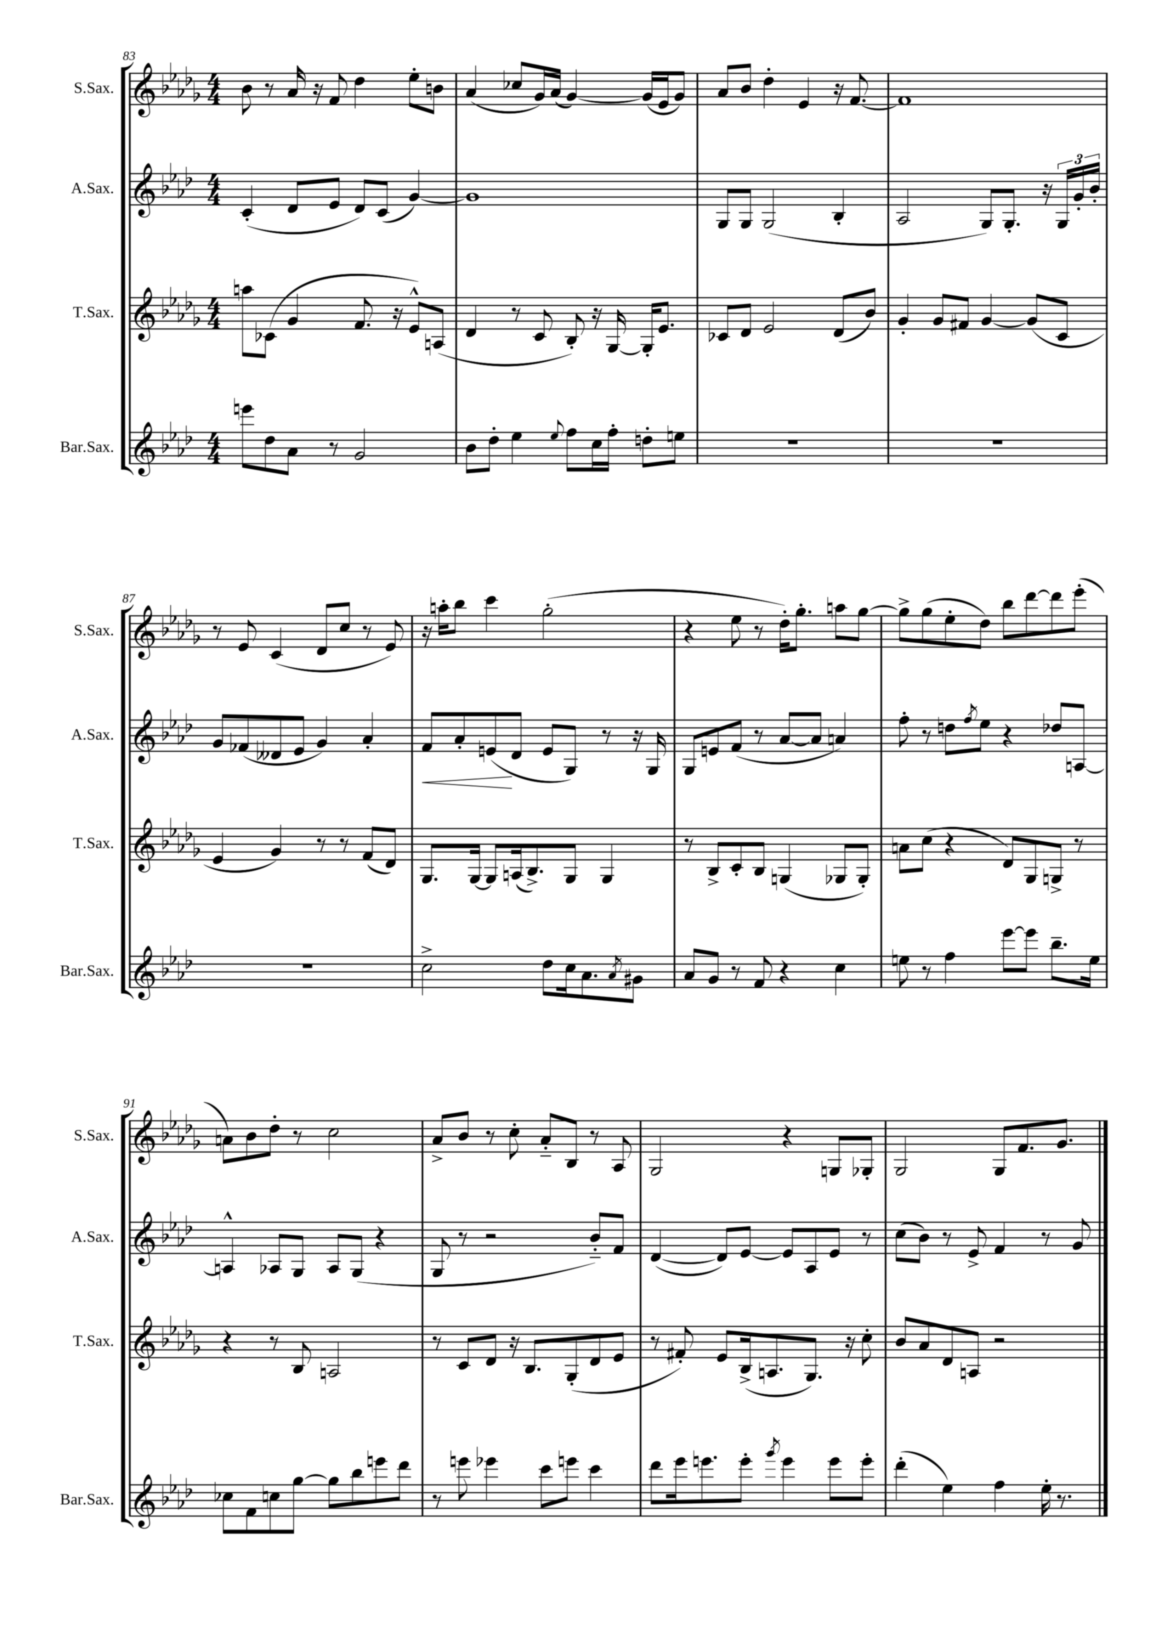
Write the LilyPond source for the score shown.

<<
\new StaffGroup <<
\new Staff = "s0" \with { instrumentName = "S.Sax." shortInstrumentName = "S.Sax." } {
    \clef treble \key des \major \numericTimeSignature \time 4/4
    bes'8 r8 aes'16 r16 f'8 des''4 ees''8-. b'8 |
    aes'4( ces''8 ges'16) aes'16( ges'4~) ges'16( ees'16 ges'8) |
    aes'8 bes'8 des''4-. ees'4 r16 f'8.~ |
    f'1 |
    r8 ees'8 c'4( des'8 c''8 r8 ees'8) |
    r16 a''16-. bes''8 c'''4 ges''2-.( |
    r4 ees''8 r8 des''16-.) ges''8.-. a''8 ges''8~ |
    ges''8-> ges''8( ees''8-. des''8) bes''8 des'''8~ des'''8 ees'''8-.( |
    a'8) bes'8 des''8-. r8 c''2 |
    aes'8-> bes'8 r8 c''8-. aes'8-_ bes8 r8 aes8 |
    ges2 r4 g8 ges8-. |
    ges2 ges8 f'8. ges'8. \bar "|." |
}
\new Staff = "s1" \with { instrumentName = "A.Sax." shortInstrumentName = "A.Sax." } {
    \clef treble \key aes \major \numericTimeSignature \time 4/4
    c'4-.( des'8 ees'8 des'8) c'8( g'4~) |
    g'1 |
    g8 g8 g2( bes4-. |
    aes2 g8) g8.-. r16 \tuplet 3/2 { g16 g'16-. bes'16-. } |
    g'8 fes'8( deses'8 ees'8 g'4) aes'4-. |
    f'8\< aes'8-. e'8\!( des'8 e'8 g8) r8 r16 g16 |
    g8 e'8 f'8( r8 aes'8~ aes'8 a'4) |
    f''8-. r8 d''8 \acciaccatura { f''8 } ees''8 r4 des''8 a8~ |
    a4-^ aes8 g8 aes8 g8( r4 |
    g8 r8 r2 bes'8-_) f'8 |
    des'4~( des'8) ees'8~ ees'8 aes8 ees'8 r8 |
    c''8( bes'8) r8 ees'8-> f'4 r8 g'8 \bar "|." |
}
\new Staff = "s2" \with { instrumentName = "T.Sax." shortInstrumentName = "T.Sax." } {
    \clef treble \key des \major \numericTimeSignature \time 4/4
    a''8 ces'8( ges'4 f'8. r16 ees'8-^) a8( |
    des'4 r8 c'8 bes8-.) r16 ges16~ ges16-. ees'8. |
    ces'8 des'8 ees'2 des'8( bes'8) |
    ges'4-. ges'8 fis'8 ges'4~ ges'8( c'8 |
    ees'4 ges'4) r8 r8 f'8( des'8) |
    ges8. ges16~ ges8 a16( bes8.->) ges8 ges4 |
    r8 bes8-> c'8-. bes8 g4( ges8 ges8-.) |
    a'8 c''8( r4 des'8) ges8 g8-> r8 |
    r4 r8 bes8 a2 |
    r8 c'8 des'8 r16 bes8. ges8-.( des'8 ees'8 |
    r8 fis'8-.) ees'8 bes16->( a8. ges8.) r16 c''8-. |
    bes'8 aes'8 des'8 a8 r2 \bar "|." |
}
\new Staff = "s3" \with { instrumentName = "Bar.Sax." shortInstrumentName = "Bar.Sax." } {
    \clef treble \key aes \major \numericTimeSignature \time 4/4
    e'''8 des''8 aes'8 r8 g'2 |
    bes'8 des''8-. ees''4 \appoggiatura { ees''8 } f''8 c''16 f''16-. d''8-. e''8 |
    R1 |
    R1 |
    R1 |
    c''2-> des''8 c''16 aes'8. \acciaccatura { aes'8 } gis'8 |
    aes'8 g'8 r8 f'8 r4 c''4 |
    e''8 r8 f''4 ees'''8~ ees'''8 bes''8.-- e''16 |
    ces''8 f'8 c''8 g''8~ g''8 bes''8 e'''8 des'''8 |
    r8 e'''8 ees'''4 c'''8 e'''8 c'''4 |
    des'''8 ees'''16 e'''8. e'''8-. \acciaccatura { g'''8 } e'''4 e'''8 e'''8-. |
    des'''4-.( ees''4) f''4 ees''16-. r8. \bar "|." |
}
>>
>>
\layout { \context { \Score currentBarNumber = #83 } }
